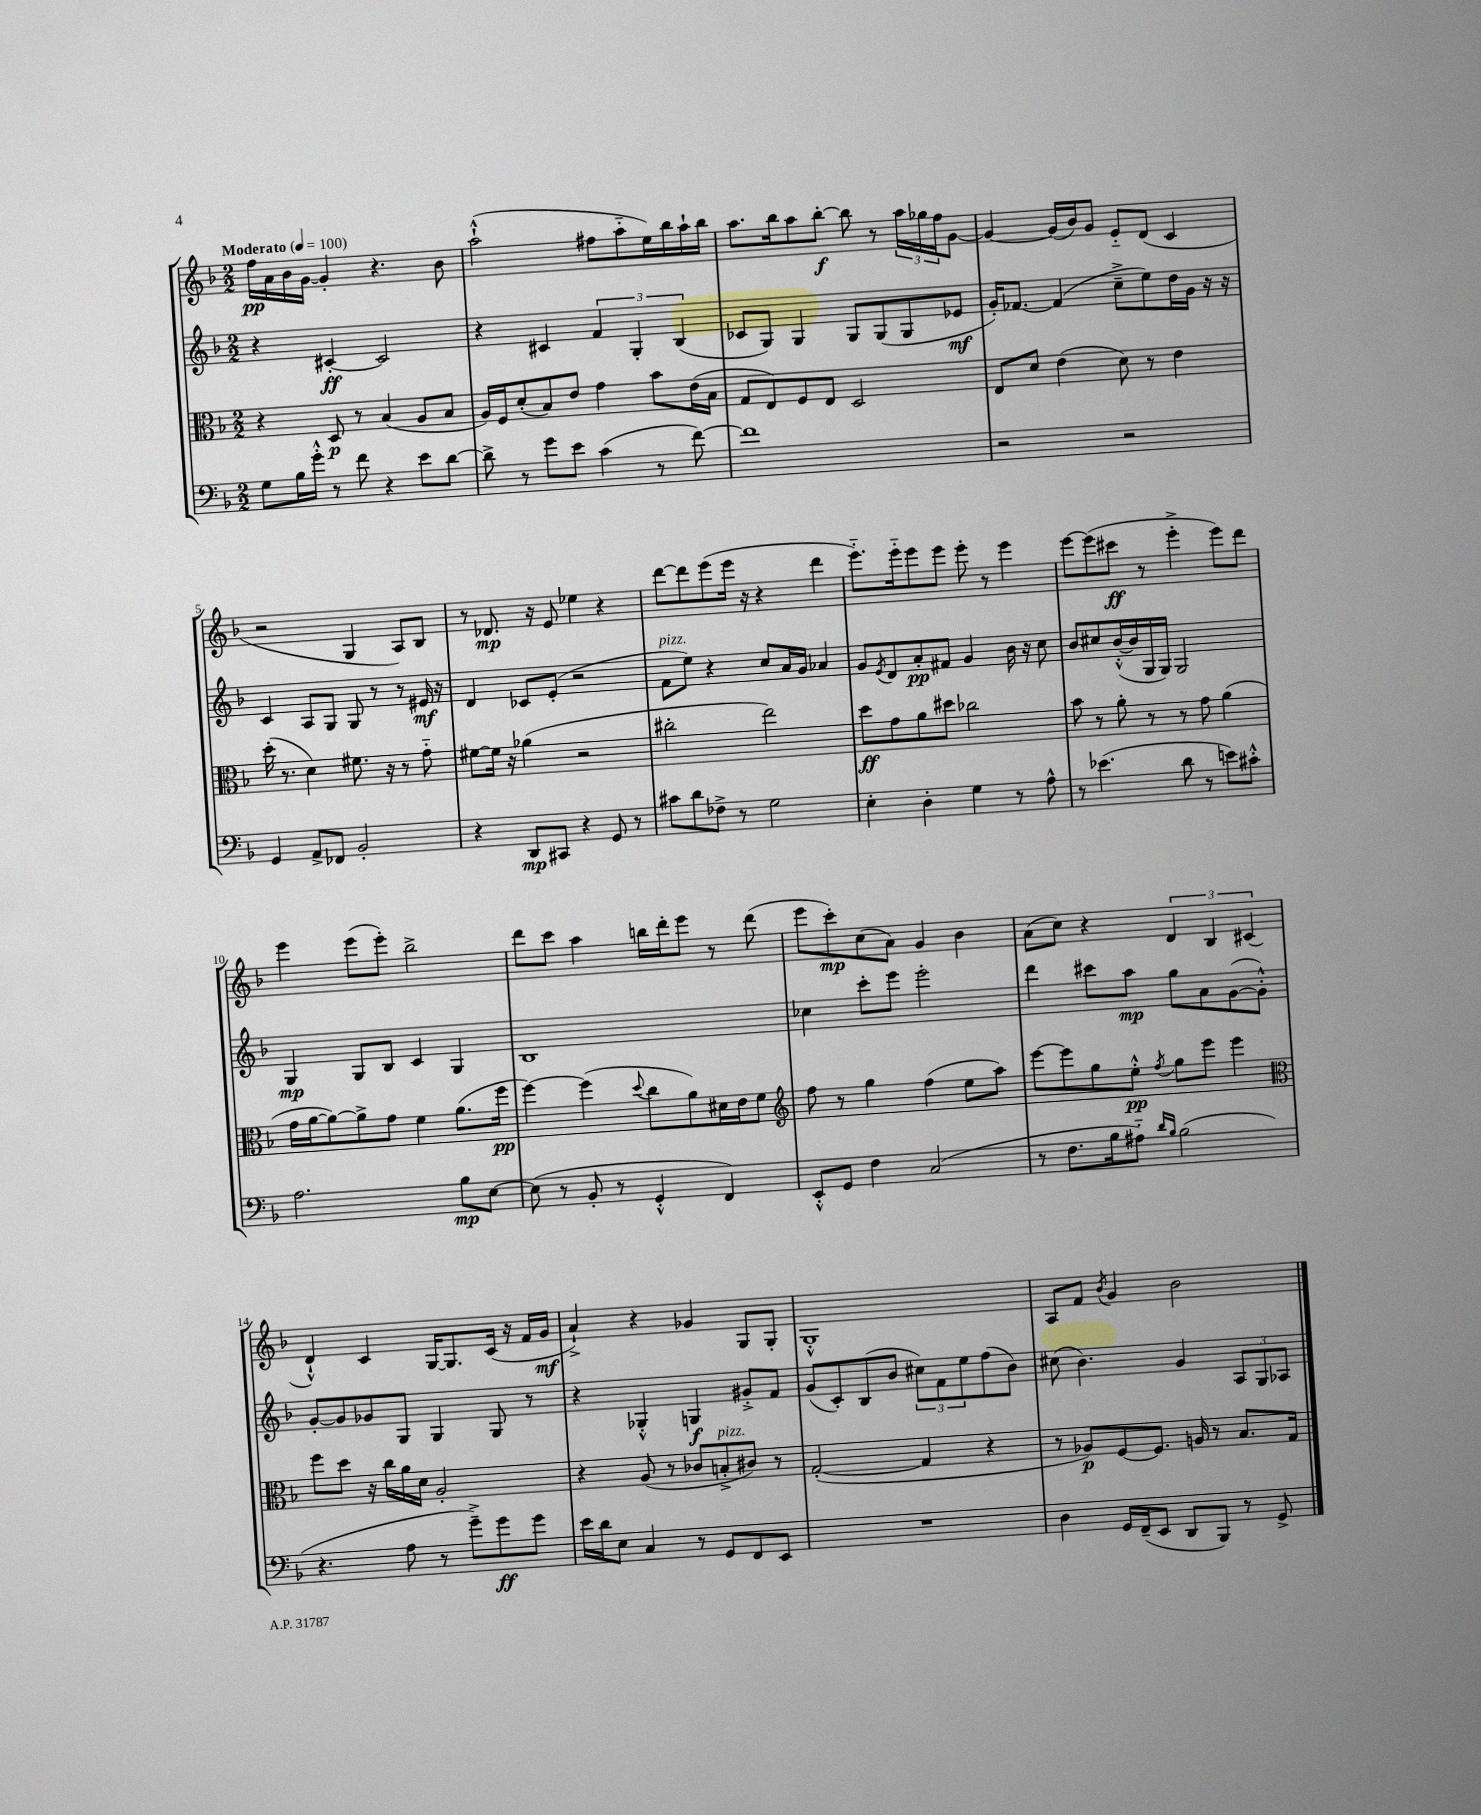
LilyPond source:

<<
\new StaffGroup <<
\new Staff = "s0" {
    \clef treble \key f \major \numericTimeSignature \time 2/2 \tempo "Moderato" 4 = 100
    f''16\pp a'16 bes'16 g'16~ g'4-. r4. bes'8 |
    a''2-!-^( fis''8 a''8-_ e''16) bes''16 a''16-! bes''16 |
    a''8. bes''16 a''8 bes''8~-.\f bes''8 r8 \tuplet 3/2 { a''16 ges''16 f''16 } g'8~ |
    g'4~ g'16( bes'16) g'8 e'8-_ d'8( c'4 |
    r2 g4 a8) bes8 |
    r8 des'8.\mp r16 e'8 ees''4 r4 |
    d'''8~ d'''8 e'''8( e'''16 r16 r4 d'''4 |
    e'''8.-_) e'''16-_ e'''8 e'''8 e'''8-. r8 e'''4 |
    e'''8~ e'''8( cis'''8\ff r8 e'''4-.-> e'''8) d'''8 |
    e'''4 e'''8( e'''8-.) bes''2-> |
    d'''8 c'''8 a''4 b''16 d'''16-. e'''8 r8 d'''8( |
    e'''8 c'''8-.\mp) c''8( a'8) g'4 bes'4 |
    a'8( c''8) r4 \tuplet 3/2 { d'4 bes4 cis'4( } |
    d'4-!-^) c'4 g16~ g8. c'16( r16 f'16 g'16\mf |
    a'4-!->) r4 ges'4 g8 g8-. |
    g1-.-^ |
    a8 f'8 \acciaccatura { bes'8 } g'4 bes'2 \bar "|." |
}
\new Staff = "s1" {
    \clef treble \key f \major \numericTimeSignature \time 2/2
    r4 cis'4~-.\ff cis'2 |
    r4 cis'4 \tuplet 3/2 { f'4 g4-. bes4( } |
    ces'8 g8) g4 g8 g8( g8 ees'8\mf |
    g'16-.) fes'8.~ fes'4( c''8---> e''8) d''16 g'16 r16 r16 |
    c'4 a8 g8 g8 r8 r8 eis'16\mf r16 |
    d'4 ces'8 e'8-.( r2 |
    f'8^\markup { \italic "pizz." } e''8) r4 c''8 a'16 g'16 aes'4 |
    g'8 \acciaccatura { e'8 } d'8 a'8-.\pp fis'8 g'4 bes'16 r16 c''8 |
    bes'8 cis''8 bes'16~-.-^( bes'16 g16 g16) g2 |
    g4\mp g8 bes8 c'4 g4 |
    bes1 |
    ces''4 c'''8-. e'''8 e'''2-. |
    d'''4 cis'''8 a''8\mp g''8 a'8 g'8~( g'8-.-^) |
    g'8~-. g'8 ges'8 g8 g4 g8 r8 |
    r4 ges4-.-^ g4\f gis'8-.-> f'8 |
    g'8( c'8-.) bes8( bes'8 \tuplet 3/2 { cis''8) f'8 e''8 } f''8( bes'8) |
    cis''8( bes'4.) g'4 \tuplet 3/2 { a8 g8 aes8 } \bar "|." |
}
\new Staff = "s2" {
    \clef alto \key f \major \numericTimeSignature \time 2/2
    r4 d8\p r8 bes4( a8 bes8 |
    a16) f16 d'8-.( bes8) e'8 g'4 bes'8 e'16( bes16 |
    g8 e8) f8 e8 d2 |
    e8 d'8 e'4( d'8) r8 e'4 |
    d''16-.( r8. d'4) fis'8. r16 r8 g'8-_ |
    fis'8~ fis'16 r16 aes'4( r2 |
    cis''2-. e''2) |
    d''8\ff g'8 a'8 dis''8 ces''2 |
    bes'8 r8 a'8-. r8 r8 g'8 a'4( |
    g'16 a'16~ a'8~) a'8-> g'8 f'4 a'8.( f''16\pp |
    f''4~) f''4( \appoggiatura { d''8 } c''8 a'8) dis'16 e'16 f'8 |
    \clef treble f''8 r8 g''4 f''4( e''8 a''8) |
    e'''8~ e'''8 g''8 e''8-.-^\pp \acciaccatura { f''8 } g''8 e'''8 e'''4 |
    \clef alto f''8 d''8 r16 c''16 a'16 d'16 a2-. |
    r4 a8( r8 ces'8 b8-.->^\markup { \italic "pizz." } cis'8) r8 |
    g2~-.( g4 r4 |
    r8 aes8\p) f8~ f8. a16 r8 bes8. g16 \bar "|." |
}
\new Staff = "s3" {
    \clef bass \key f \major \numericTimeSignature \time 2/2
    g8 bes16 g'16-.-^ r8 f'8 r4 e'8 d'8~ |
    d'8-> r8 g'8 e'8 c'4( r8 f'8~) |
    f'1 |
    r2 r2 |
    g,4 a,8-> fes,8 bes,2-. |
    r4 d,8\mp cis,8 r4 g,8 r8 |
    cis'8 d'8 fes8-> r8 g2 |
    e4-. d4-. g4 r8 a8-^ |
    r8 ees'4.( d'8 r8 e'8) cis'8-.-^ |
    a2. bes8\mp e8~ |
    e8( r8 bes,8-. r8 g,4-.-^ f,4) |
    e,8-.-^ g,8 f4 c2( |
    r8 f8. bes16 ais8-_) \grace { d'16 bes16 } bes2( |
    r4. a8 r8 g'8--->) g'8\ff g'8 |
    e'16 d'16 e8 c4 r8 g,8 f,8 e,8 |
    R1 |
    d4 g,16 f,16--( e,8 d,8 bes,,8) r8 g,8-> \bar "|." |
}
>>
>>
